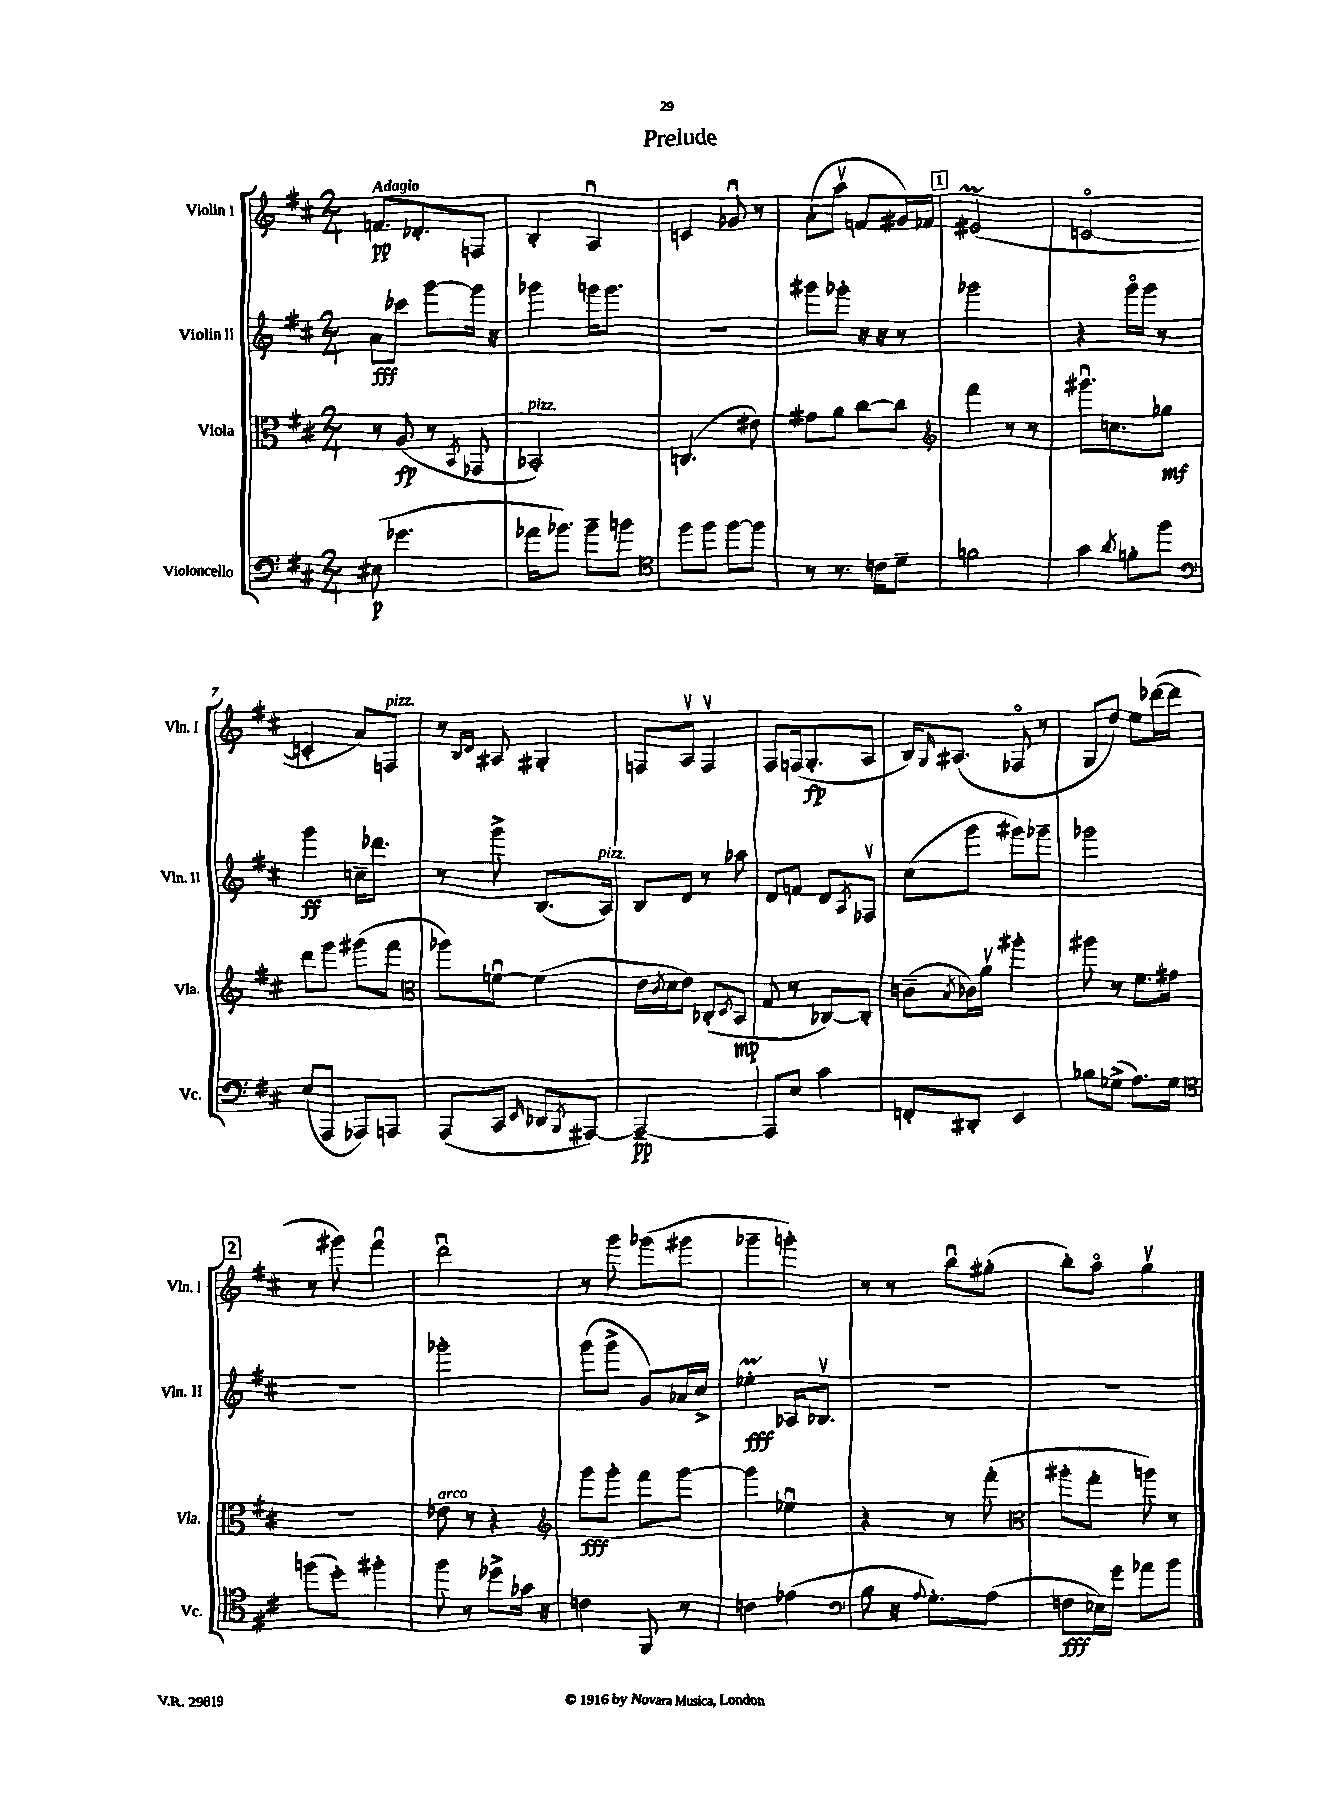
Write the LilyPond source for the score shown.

\header { title = "Prelude" }
<<
\new StaffGroup <<
\new Staff = "s0" \with { instrumentName = "Violin I" shortInstrumentName = "Vln. I" } {
    \clef treble \key d \major \numericTimeSignature \time 2/4 \tempo "Adagio"
    f'8.\pp des'8.-. f8 |
    b4-. a4\downbow |
    c'4 ges'8\downbow r8 |
    a'8-.( a''8\upbow f'8 gis'16) fes'16 |
    \mark \markup { \box "1" } eis'2\prall( |
    c'2~\flageolet |
    c'4-. a'8) f8^\markup { \italic "pizz." } |
    r8 \grace { b16 d'16 } ais8 gis4-. |
    f8 a8\upbow f4\upbow |
    fis8 f16( g8.-.\fp a8 |
    b16) \grace { g16 } ais8.( fes8\flageolet r8 |
    g8 d''8) e''8 des'''16~( des'''16 |
    \mark \markup { \box "2" } r8 gis'''8) fis'''4\downbow |
    d'''2\downbow |
    r8 g'''8 ges'''8( gis'''8 |
    ges'''4-- g'''4-.) |
    r8 r8 b''8\downbow gis''8-.( |
    b''8-.) a''8\flageolet g''4\upbow \bar "|." |
}
\new Staff = "s1" \with { instrumentName = "Violin II" shortInstrumentName = "Vln. II" } {
    \clef treble \key d \major \numericTimeSignature \time 2/4
    a'8\fff ces'''8 g'''8~ g'''16 r16 |
    ges'''4 g'''16 g'''8. |
    R2 |
    gis'''8 ges'''8-. r16 r16 r8 |
    \mark \markup { \box "1" } ges'''2 |
    r4 g'''16\flageolet g'''16 r8 |
    g'''4\ff c''16-- des'''8. |
    r8 g'''8-> b8.( a16^\markup { \italic "pizz." }) |
    b8 d'8 r8 aes''8 |
    d'8 f'8 d'8 \acciaccatura { a8 } fes8\upbow |
    cis''8( g'''8 gis'''8) ges'''8-- |
    ges'''2 |
    \mark \markup { \box "2" } R2 |
    ges'''2-. |
    g'''8( g'''8-> g'8) aes'16 cis''16-> |
    ees''4-.\prall\fff aes16 bes8.\upbow |
    r2 |
    R2 \bar "|." |
}
\new Staff = "s2" \with { instrumentName = "Viola" shortInstrumentName = "Vla." } {
    \clef alto \key d \major \numericTimeSignature \time 2/4
    r8 a8\fp( r8 \acciaccatura { b,8 } ges,8 |
    bes,2-.^\markup { \italic "pizz." }) |
    c4.( eis'8) |
    gis'8 a'8 cis''8~ cis''8 |
    \mark \markup { \box "1" } \clef treble fis'''4 r8 r8 |
    gis'''8.\downbow c''8. ges''8\mf |
    d'''8 g'''8 gis'''8( fis'''8 |
    \clef alto aes''8) f'8~\downbow f'4( |
    e'16 \acciaccatura { cis'8 } d'16 e'8) ces8-.( \acciaccatura { d8 } b,8\mp |
    g8 r8 ces8~) ces8-. |
    c'8--( \acciaccatura { b8 } ces'16) a'16\upbow ais''4-. |
    ais''8 r8 fis'8. gis'16 |
    \mark \markup { \box "2" } r2 |
    ees'8^\markup { \italic "arco" } r8 r4 |
    \clef treble g'''8\fff g'''8-. fis'''8 g'''8~ |
    g'''4 ees''4\downbow |
    r4 r8 fis'''8-.( |
    \clef alto ais''8-. g''8-. a''8) r8 \bar "|." |
}
\new Staff = "s3" \with { instrumentName = "Violoncello" shortInstrumentName = "Vc." } {
    \clef bass \key d \major \numericTimeSignature \time 2/4
    eis8\p( ges'4. |
    aes'16 bes'8.) bes'8-- b'8 |
    \clef tenor fis''8 fis''8 fis''8~ fis''8 |
    r8 r8. c'16 d'8-- |
    \mark \markup { \box "1" } f'2 |
    g'4 \acciaccatura { a'8 } f'8-. fis''8 |
    \clef bass e8( a,,8 aes,,8) a,,8 |
    a,,8( cis,8 \grace { e,16 } des,8 \acciaccatura { b,,8 } ais,,8~) |
    ais,,2~--\pp |
    ais,,8 e8 cis'4 |
    f,8-. dis,8-. e,4 |
    bes8 ges8->( a8.) ges16 |
    \mark \markup { \box "2" } \clef tenor f''8( d''8-.) fis''4-. |
    fis''8 r8 des''8-> ges'16 r16 |
    c'4 fis,8 r8 |
    c'4 ees'4( |
    \clef bass b8 r16 \appoggiatura { a8 } g8.-.) a8( |
    f8\fff ees16) g'16 aes'8 b'8 \bar "|." |
}
>>
>>
